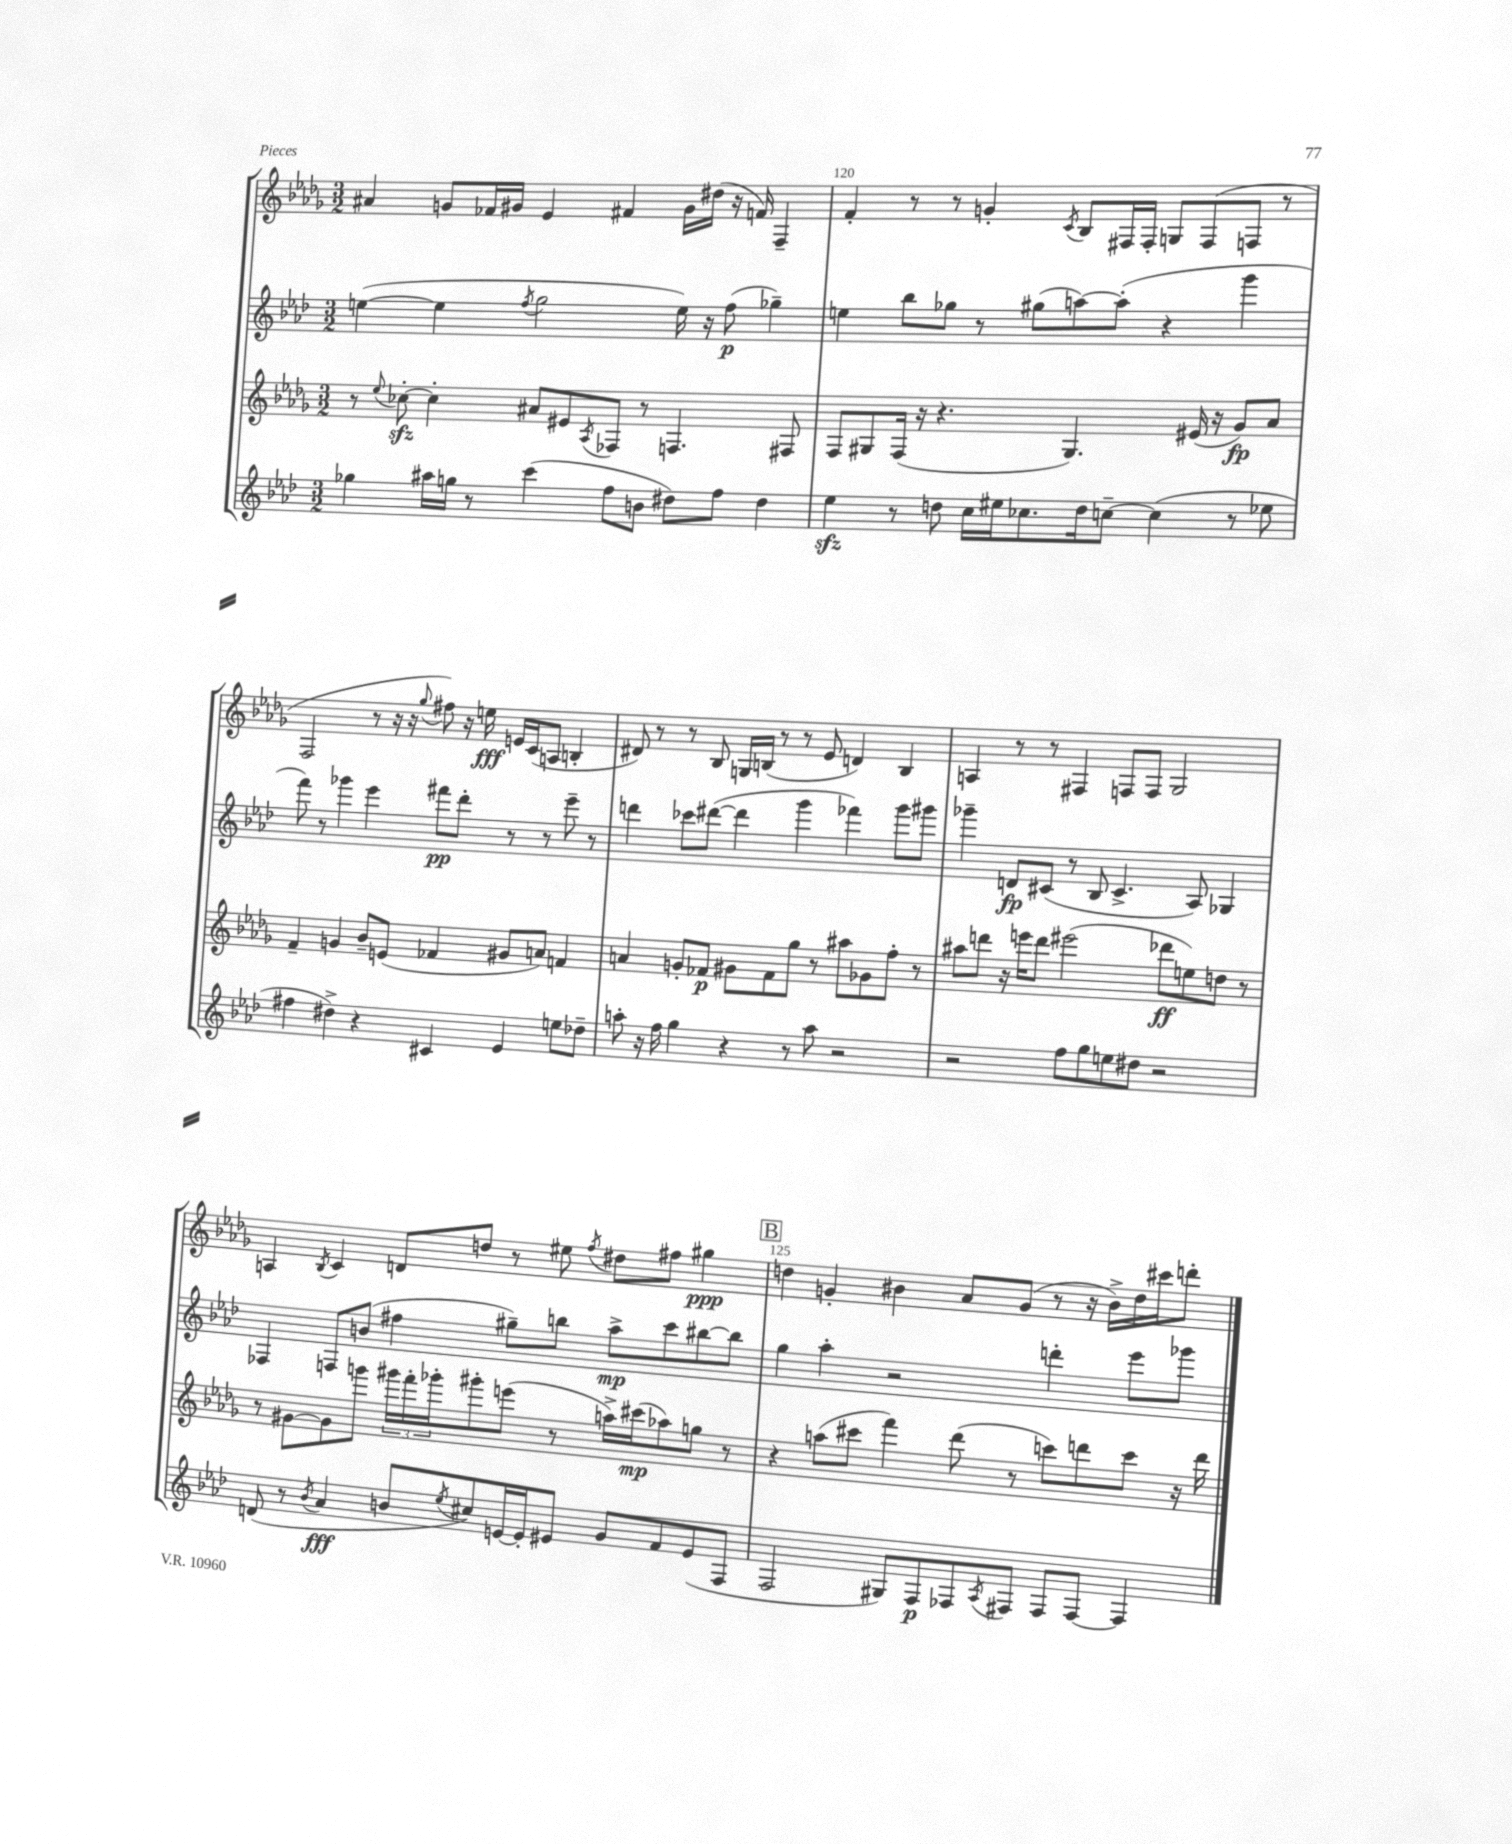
<<
\new StaffGroup <<
\new Staff = "s0" {
    \clef treble \key des \major \numericTimeSignature \time 3/2
    ais'4 g'8 fes'16 gis'16 ees'4 fis'4 gis'16 dis''16( r16 f'16) f4-- |
    f'4-. r8 r8 g'4-. \acciaccatura { c'8 } bes8 fis16 fis16-. g8 fis8( f8 r8 |
    f2 r8 r16 r16 \appoggiatura { ges''8 } fis''8) r16 e''16\fff e'16 c'16( a8 b4-. |
    dis'8) r8 r8 bes8 g16 b16( r8 r8 ees'8 d'4) b4 |
    a4 r8 r8 fis4 f8 f8 ges2 |
    a4 \acciaccatura { bes8 } c'4 d'8 d''8 r8 eis''8 \acciaccatura { f''8 } dis''8 fis''8 gis''4\ppp |
    \mark \markup { \box "B" } d''4 g'4-. bis'4 aes'8 g'8( r8 r16 bis'16->) d''16 cis'''16 d'''8-. \bar "|." |
}
\new Staff = "s1" {
    \clef treble \key aes \major \numericTimeSignature \time 3/2
    e''4~( e''4 \acciaccatura { f''8 } g''2 e''16) r16 f''8\p( ges''4--) |
    e''4 bes''8 ges''8 r8 gis''8( a''8~) a''8-.( r4 g'''4 |
    f'''8) r8 ges'''4 ees'''4 fis'''8\pp des'''8-. r8 r8 ees'''8-- r8 |
    d'''4 ces'''8 dis'''8~( dis'''4 g'''4 fes'''4) g'''8 gis'''8 |
    ges'''4-- d'8\fp cis'8( r8 bes8 cis'4.-> aes8) ges4 |
    fes4 f8 b'8( fis''4 gis''8--) b''8 aes''8->\mp c'''8 bis''8~ bis''8 |
    \mark \markup { \box "B" } g''4 aes''4-. r2 d'''4-. ees'''8 ges'''8 \bar "|." |
}
\new Staff = "s2" {
    \clef treble \key des \major \numericTimeSignature \time 3/2
    r8 \appoggiatura { ees''8 } ces''8~-.\sfz ces''4-. ais'8 eis'8 \acciaccatura { aes8 } fes8 r8 f4. fis8 |
    f8 gis8 f16( r16 r4. gis4.) eis'16( r16 ges'8\fp) aes'8 |
    f'4-- g'4 bes'8-- e'8( fes'4 gis'8 a'8) f'4 |
    a'4 g'8-. fes'8\p gis'8 fes'8 ges''8 r8 ais''8 ges'8 f''8-. r8 |
    ais''8 d'''8 r16 e'''16 d'''8 eis'''2( des'''8\ff e''8) d''8 r8 |
    r8 gis'8~ gis'8 g'''8 \tuplet 3/2 { gis'''16 f'''16-. ges'''16-. } gis'''8-. e'''8( r8 a''16->) cis'''16\mp( aes''8) g''8 r8 |
    \mark \markup { \box "B" } r4 a''8( cis'''8 f'''4) des'''8( r8 c'''8) d'''8 c'''8 r16 d'''16 \bar "|." |
}
\new Staff = "s3" {
    \clef treble \key aes \major \numericTimeSignature \time 3/2
    ges''4 ais''16 g''16 r8 c'''4( f''8 b'8 dis''8) f''8 dis''4 |
    ees''4\sfz r8 d''8 c''16 eis''16 ces''8. d''16 c''8~-- c''4( r8 ees''8 |
    fis''4 dis''4->) r4 cis'4 ees'4 e''8 des''8-- |
    a''8-. r16 f''16 g''4 r4 r8 a''8 r2 |
    r2 f''8 g''8 e''8 dis''8 r2 |
    d'8( r8 \acciaccatura { bes'8 } aes'4\fff b'8 \acciaccatura { ees''8 } cis''8) e'16~ e'16-. eis'8 g'8 f'8 eis'8( f8 |
    \mark \markup { \box "B" } f2 gis8) f8\p fes8 \acciaccatura { aes8 } fis8 fis8 fis8~ fis4 \bar "|." |
}
>>
>>
\layout { \context { \Score currentBarNumber = #119 \override BarNumber.break-visibility = ##(#f #t #t) barNumberVisibility = #(every-nth-bar-number-visible 5) } }
